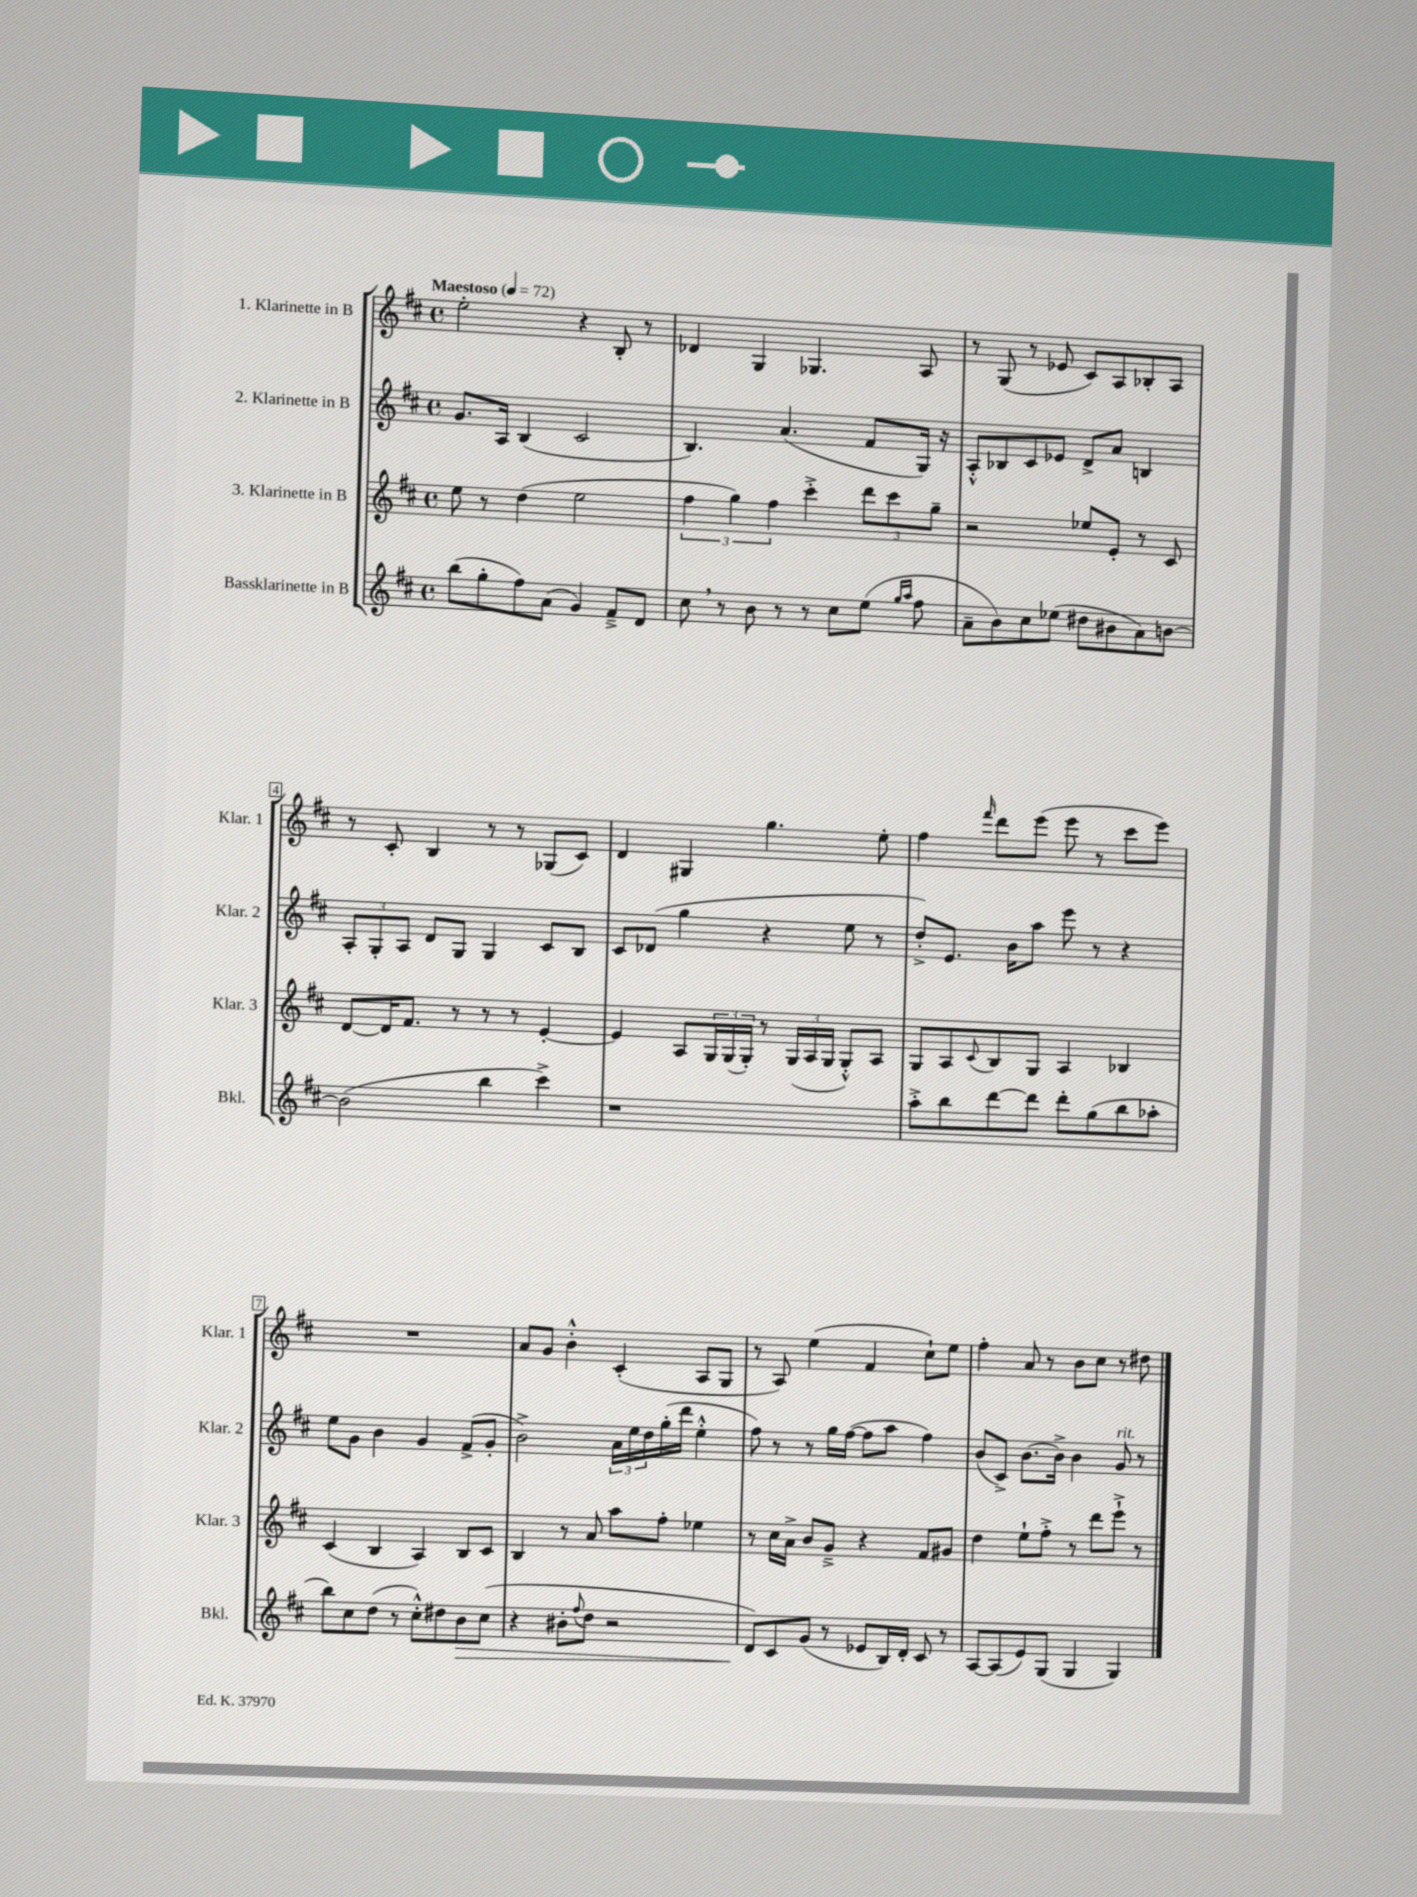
<<
\new StaffGroup <<
\new Staff = "s0" \with { instrumentName = "1. Klarinette in B" shortInstrumentName = "Klar. 1" } {
    \clef treble \key d \major \defaultTimeSignature \time 4/4 \tempo "Maestoso" 4 = 72
    e''2-. r4 b8-. r8 |
    des'4 g4 ges4. a8 |
    r8 g8( r8 ees'8 cis'8) a8 bes8-. a8 |
    r8 cis'8-. b4 r8 r8 ges8( cis'8) |
    d'4 gis4 g''4. e''8-. |
    fis''4 \grace { fis'''16 } d'''8 e'''8( e'''8 r8 cis'''8 e'''8) |
    R1 |
    a'8 g'8 b'4-.-^ cis'4-.( a8 g8 |
    r8 a8) e''4( fis'4 cis''8-!) e''8 |
    fis''4-. a'8 r8 b'8 cis''8 r8 dis''8 \bar "|." |
}
\new Staff = "s1" \with { instrumentName = "2. Klarinette in B" shortInstrumentName = "Klar. 2" } {
    \clef treble \key d \major \defaultTimeSignature \time 4/4
    g'8. a16 b4( cis'2 |
    b4.) a'4.( fis'8 g16) r16 |
    a8-.-^ bes8 cis'8 ees'8 d'8-> a'8 b4 |
    \tuplet 3/2 { a8-. g8-. a8 } d'8 g8 g4 cis'8 b8 |
    cis'8 des'8( g''4 r4 e''8 r8 |
    d''8-.->) e'8. b'16 a''8 e'''8 r8 r4 |
    e''8 g'8 b'4 g'4 fis'8->( g'8-. |
    b'2->) \tuplet 3/2 { a'16 e''16 d''16 } g''16-.( d'''16 e''4-.-^ |
    fis''8) r8 r8 g''16 fis''16~( fis''8 a''8 fis''4) |
    b'8( cis'8->) b'8.~ b'16-> b'4 g'8^\markup { \italic "rit." } r8 \bar "|." |
}
\new Staff = "s2" \with { instrumentName = "3. Klarinette in B" shortInstrumentName = "Klar. 3" } {
    \clef treble \key d \major \defaultTimeSignature \time 4/4
    e''8 r8 d''4( e''2 |
    \tuplet 3/2 { fis''4 g''4) fis''4 } cis'''4-.-> \tuplet 3/2 { d'''8 cis'''8 g''8-- } |
    r2 ees''8 e'8-. r8 cis'8 |
    d'8~ d'16 fis'8. r8 r8 r8 e'4~-. |
    e'4 a8 \tuplet 3/2 { g16 g16( g16-.) } r8 \tuplet 3/2 { g16( a16 g16 } g8-.-^) a8 |
    g8 a8 \appoggiatura { cis'8 } b8 g8 a4 bes4 |
    cis'4( b4 a4) b8 cis'8 |
    b4 r8 a'8 a''8 fis''8-. ees''4 |
    r8 cis''16 a'16-> b'8 g'8---> r4 fis'8 gis'8 |
    d''4 e''8-! fis''8-.-> r8 d'''8 e'''8-!-> r8 \bar "|." |
}
\new Staff = "s3" \with { instrumentName = "Bassklarinette in B" shortInstrumentName = "Bkl." } {
    \clef treble \key d \major \defaultTimeSignature \time 4/4
    b''8( g''8-. fis''8) a'8( g'4) fis'8---> d'8 |
    cis''8 \breathe r8 b'8 r8 r8 cis''8 e''8( \grace { g''16 a''16 } fis''8 |
    a'8-- b'8) cis''8 ees''8( dis''8 bis'8 a'8) b'8~ |
    b'2( b''4 cis'''4->) |
    r1 |
    a''8-.-> b''8 d'''8~ d'''8 d'''8-. g''8( b''8 aes''8-. |
    b''8) cis''8 d''8( r8 cis''8-.-^) dis''8 b'8\> cis''8( |
    r4 bis'8-. \appoggiatura { fis''8 } d''8 r2 |
    d'8\!) cis'8 g'8( r8 ees'8 b16) d'16-. cis'8 r8 |
    a8~ a8( e'8) g8( g4 g4) \bar "|." |
}
>>
>>
\layout { \context { \Score \override BarNumber.stencil = #(make-stencil-boxer 0.1 0.3 ly:text-interface::print) } }
